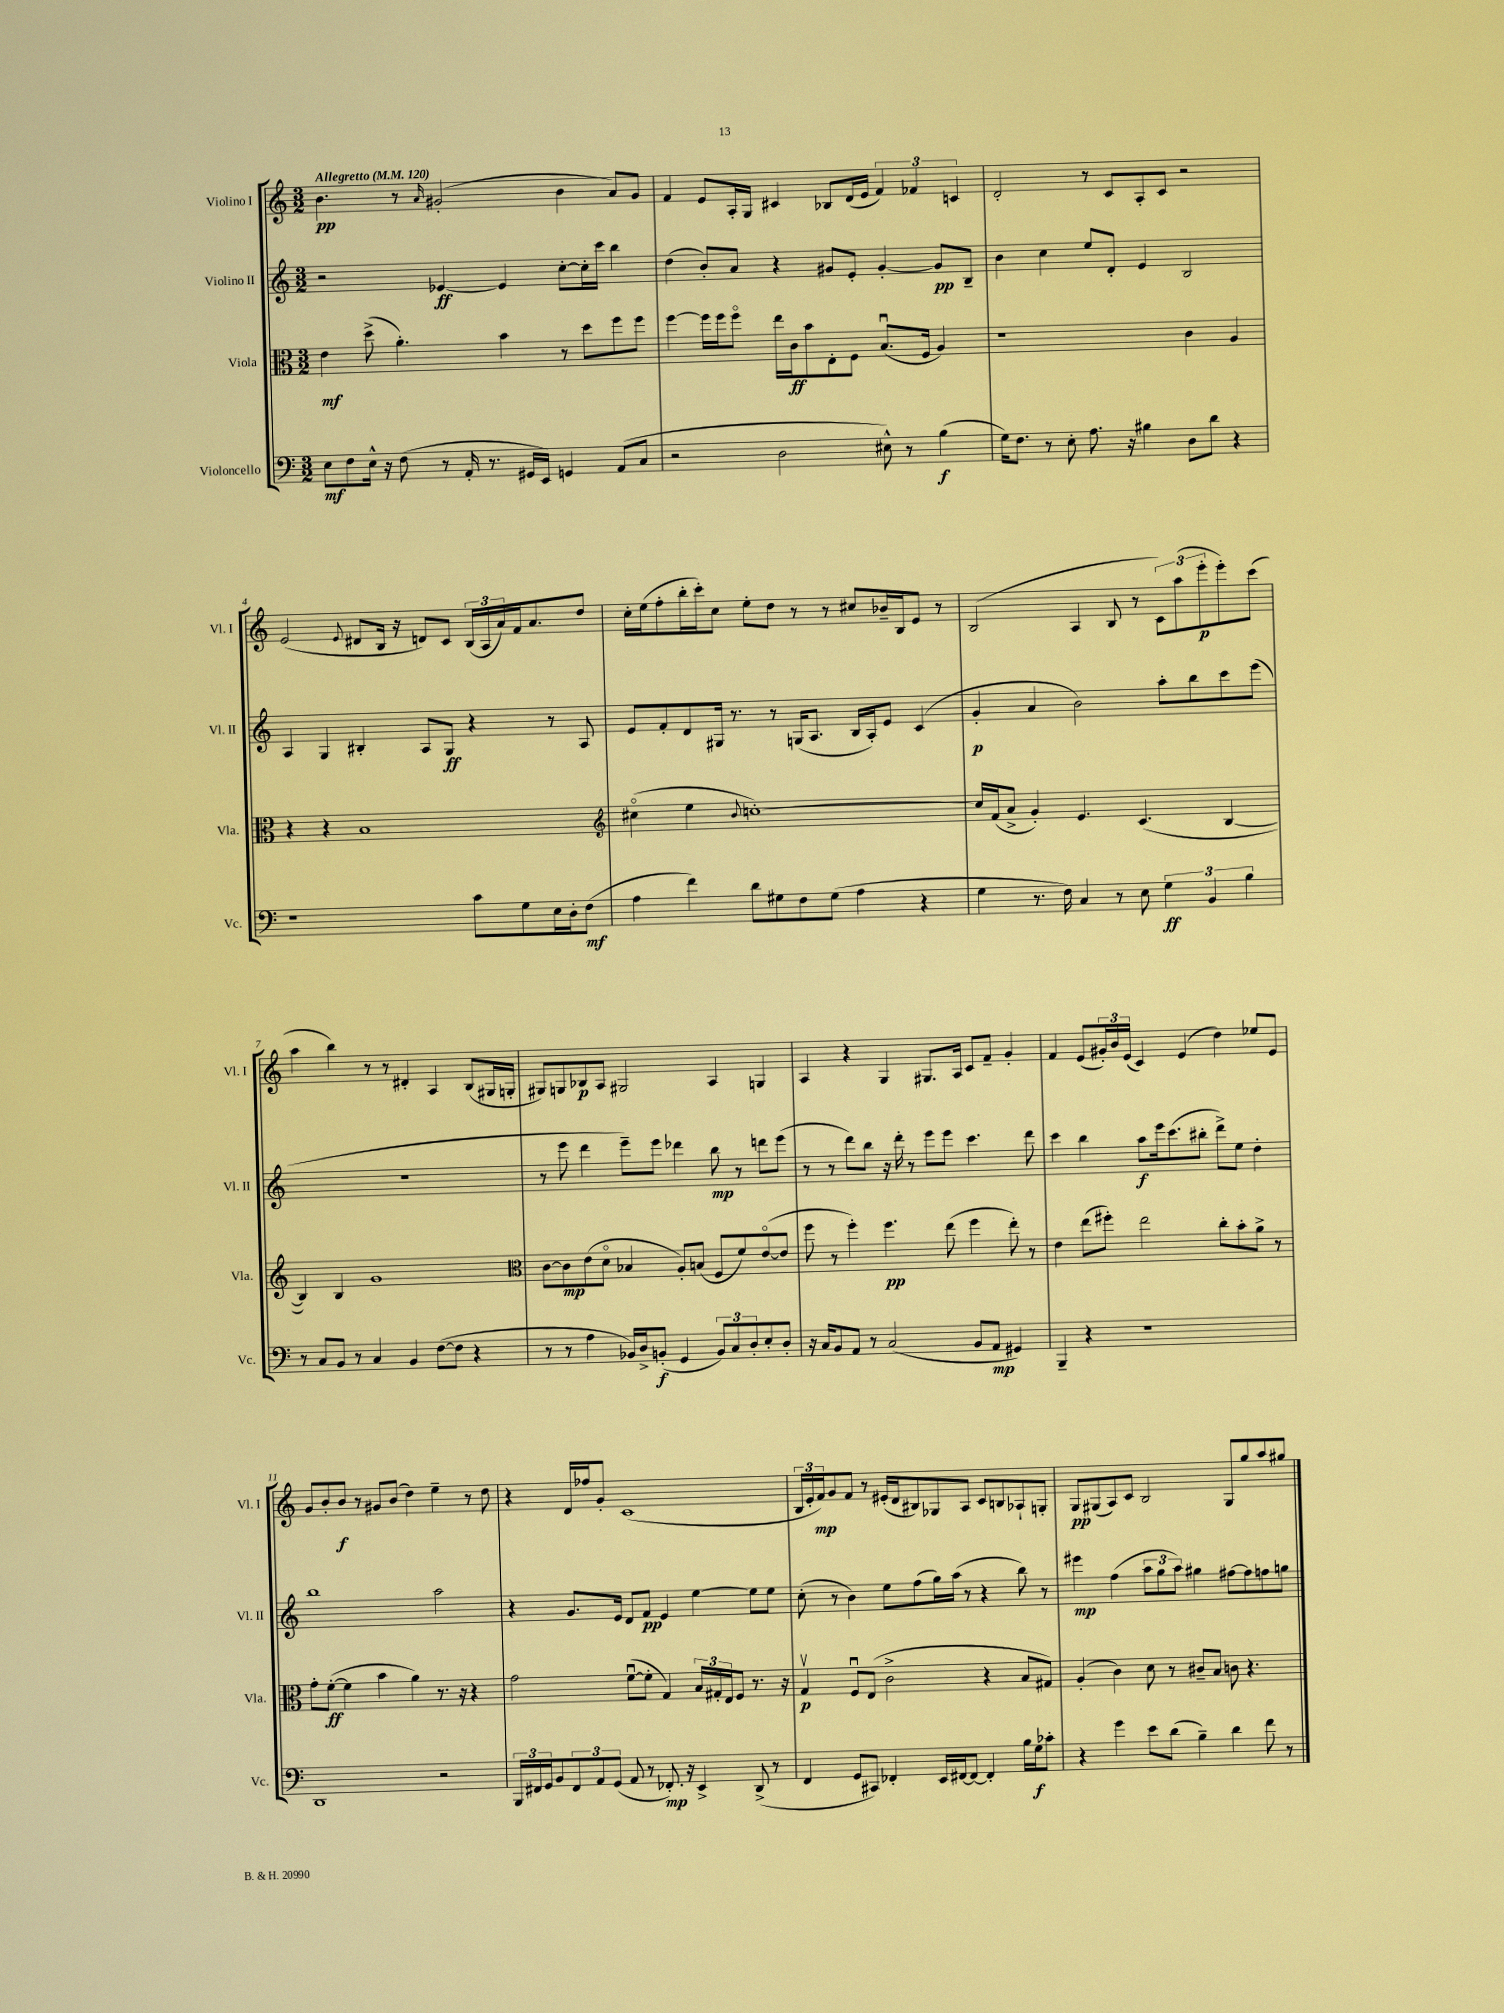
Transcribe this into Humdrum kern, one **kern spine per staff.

**kern	**kern	**kern	**kern
*staff4	*staff3	*staff2	*staff1
*clefF4	*clefC3	*clefG2	*clefG2
*k[]	*k[]	*k[]	*k[]
*M3/2	*M3/2	*M3/2	*M3/2
*MM120	*MM120	*MM120	*MM120
8E\L	4e\	2r	4.b\
8F\	.	.	.
16E^^\Jk	(8dd^\	.	.
16r	.	.	.
(8F\	4.a'\)	.	8r
.	.	.	16qqa/
8r	.	[4e-/	(2g#'/
16AA'/	.	.	.
8.r	.	.	.
.	4b\	4e-/]	.
16GG#/LL	.	.	.
16EE/JJ)	.	.	.
4GG/	8r	[8cc'\L	4b\
.	8dd\L	16cc'\]L	.
.	.	16ccc\JJ	.
(8AA/L	8ff\	4bb\	8a/L)
8C/J	8ff\J	.	8g#/J
=	=	=	=
2r	[4ff\	(4dd\	4f/
.	16ff\]LL	8b'/L)	8e/L
.	16ff\J	.	.
.	8ffo\J	8a/J	16A'/L
.	.	.	16G/JJ
2D\	16ee\LL	4r	4c#/
.	16c\J	.	.
.	8b\	.	.
.	8E'\	8g#/L	8B-/L
.	8F\J	8e'/J	(16d/L
.	.	.	16e/JJ
8E#^^\)	(8.Bu/L	[4g#'/	6f/)
8r	.	.	.
.	.	.	6f-/
.	16F/Jk	.	.
(4B\	4A/)	8g#/]L	.
.	.	.	6c/
.	.	8B~/J	.
=	=	=	=
16G\LK)	1r	4b\	2d'/
8.F\J	.	.	.
8r	.	4cc\	.
8E'\	.	.	.
8.A\	.	8ee/L	8r
.	.	8d'/J	8c/L
16r	.	.	.
4B#\	.	4e/	8A'/
.	.	.	8c/J
8D\L	4c\	2B/	2r
8d\J	.	.	.
4r	4A/	.	.
=	=	=	=
1r	4r	4A/	(2e/
.	4r	4G/	.
.	.	.	8qqe/
.	1B	4B#'/	8d#/L
.	.	.	16B/Jk
.	.	.	16r
.	.	8A/L	8d/L)
.	.	8G/J	8c/J
8c\L	.	4r	(24B/LL
.	.	.	24A/
.	.	.	24a/)
8G\	.	.	16f/J
.	.	.	8.a/
16E\L	.	8r	.
16D'\J	.	.	.
(8F\J	.	8A/	8dd/J
=	=	=	=
*	*clefG2	*	*
4A\	(4cc#o\	8e/L	16cc'\LL
.	.	.	(16ee\J
.	.	8f'/	8ff'\
4f\)	4ee\	8d/	16bb'\L
.	.	.	16ccc'\J)
.	.	16G#/Jk	8cc\J
.	.	8.r	.
.	8qqb/	.	.
8d\L	[1cc')	.	8ee'\L
8G#\	.	8r	8dd\J
8F\	.	(16G/LK	8r
.	.	8.A/J	.
(8G#\J	.	.	8r
4A\	.	16B/LL	8cc#/L
.	.	16A'/J)	.
.	.	8e/J	16b-~/L
.	.	.	16B/J
4r	.	(4c/	8e/J
.	.	.	8r
=	=	=	=
4G\	16cc/]LL	4g'/	(2B/
.	(16f/J	.	.
.	8a^/J	.	.
8.r	4g'/)	4a/	.
16F\)	.	.	.
4C/	4.e/	2b\)	4A/
8r	.	.	8B/
8E\	(4.c/	.	8r
6G\	.	8aa'\L	12c\L)
.	.	.	(12aa\
.	.	8bb\	.
6BB/	.	.	12eee'\
.	[4B/	8ccc\	8eee'\)
6B\	.	.	.
.	.	(8eee\J	(8ccc\J
=	=	=	=
8r	4B/])	1.r	4aa\
8C/L	.	.	.
8BB/J	4B/	.	4bb\)
8r	.	.	.
4C/	1g	.	8r
.	.	.	8r
4BB/	.	.	4d#'/
([8F\L	.	.	4A/
8F\]J	.	.	.
4r	.	.	(8B/L
.	.	.	16G#/L
.	.	.	16G'/JJ
=	=	=	=
*	*clefC3	*	*
8r	[8c\L	8r	8G#/L)
8r	8c\]	8eee\	8G/
4A\	(8e\	4ddd\	8B-/
.	8do\J	.	8A/J
16BB-/LL)	4B-/	8eee~\L)	2G#/
16D^/J	.	.	.
(8BB'/J	.	8eee\J	.
4GG/	8A'/L)	4ddd-\	.
.	(8B/J	.	.
12BB/L)	8F/L	8bb\	4A/
12C/	.	.	.
.	8f/)	8r	.
12D'/	.	.	.
8E'/	([8eo/	8ddd\L	4G/
8D'/J	8e/]J	(8eee\J	.
=	=	=	=
16r	8ff\	8r	4A/
16C/LK	.	.	.
8BB/	8r	8r	.
8AA/J	4ff'\)	8ddd\L)	4r
8r	.	8bb\J	.
(2C/	4.ff\	16r	4G/
.	.	16ddd'\	.
.	.	8r	.
.	.	8eee\L	8.G#/L
.	(8ee\	8eee\J	.
.	.	.	16A/Jk
8BB/L	4ff\	4.ccc\	8c/L
8AA/J	.	.	8f~/J
4GG#/)	8ee'\)	.	4g'/
.	8r	8ddd\	.
=	=	=	=
4BBB~/	4e\	4ccc\	4f/
4r	(8ee\L	4bb\	(8e/L
.	8ff#'\J)	.	24g#'/L)
.	.	.	24b/
.	.	.	(24e/JJ
1r	2ee\	8aa\L	4c/)
.	.	16eee\k	.
.	.	(8.ccc\	.
.	.	.	(4e/
.	.	8bb#'\J	.
.	8cc'\L	8ddd^\L)	4dd\)
.	8b'\	8ee\J	.
.	8a^\J	4dd'\	8ee-/L
.	8r	.	8e/J
=	=	=	=
1DD	8g'\L	1bb	8g/L
.	([8f'\J	.	8b'/
.	4f\]	.	8b/J
.	.	.	8r
.	4b\	.	8g#/L
.	.	.	(8b/J
.	4a\)	.	4dd\)
2r	8.r	2aa\	4ee~\
.	16r	.	.
.	4r	.	8r
.	.	.	8dd\
=	=	=	=
24BBB/LL	2g\	4r	4r
24FF#/	.	.	.
24GG/J	.	.	.
8BB/	.	.	.
12FF#/	.	8.g/L	16d/LL
.	.	.	16ff-/J
12AA/	.	.	.
.	.	.	8g'/J
(12GG/J	.	.	.
.	.	16e/Jk	.
8AA/	([8fu\L	8d/L	(1c
8r	8f'\]J	8f/J	.
8.FF-'/)	4G/)	4e/	.
16r	.	.	.
4EE^/	24B/LL	[4ee\	.
.	24G#'/	.	.
.	24E/J	.	.
.	8F/J	.	.
(8DD^/	8.r	8ee\]L	.
8r	.	8ee\J	.
.	16r	.	.
=	=	=	=
4FF/	4Gv/	(8cc'\	24B/LL
.	.	.	24e'/
.	.	.	24f/J)
.	.	8r	8g/
8GG/L	8Fu/L	4b\)	8f/J
8CC#/J)	(8E/J	.	8r
4FF-'/	2c^\	8ee\L	(16e#'/LL
.	.	.	16d/J
.	.	(8ff\	8B#/)
16EE/LL	.	16gg\L)	8G-/
[16FF#/J	.	(16aa\JJ	.
8FF#/_J	.	8r	8A/J
4FF#'/]	4r	4r	8c/L
.	.	.	8B/
16B\LL	8B/L	8bb\)	8A-`/
16G\J	.	.	.
8c-'\J	8G#/J)	8r	8G'/J
=	=	=	=
4r	(4A'/	4eee#\	8G/L
.	.	.	(8G#/
4g\	4c\)	(4ff\	8A/)
.	.	.	8c/J
8e\L	8d\	12aa\L	2B/
.	.	12gg\	.
(8d\J	8r	.	.
.	.	12aa\J)	.
4B~\)	8c#~/L	4gg#\	.
.	8B/J	.	.
4d\	8c\	[8ff#\L	8G#/L
.	4.r	8ff#\]	8gg/
8f\	.	8ff\	8aa/
8r	.	8gg\J	8gg#/J
==	==	==	==
*-	*-	*-	*-
